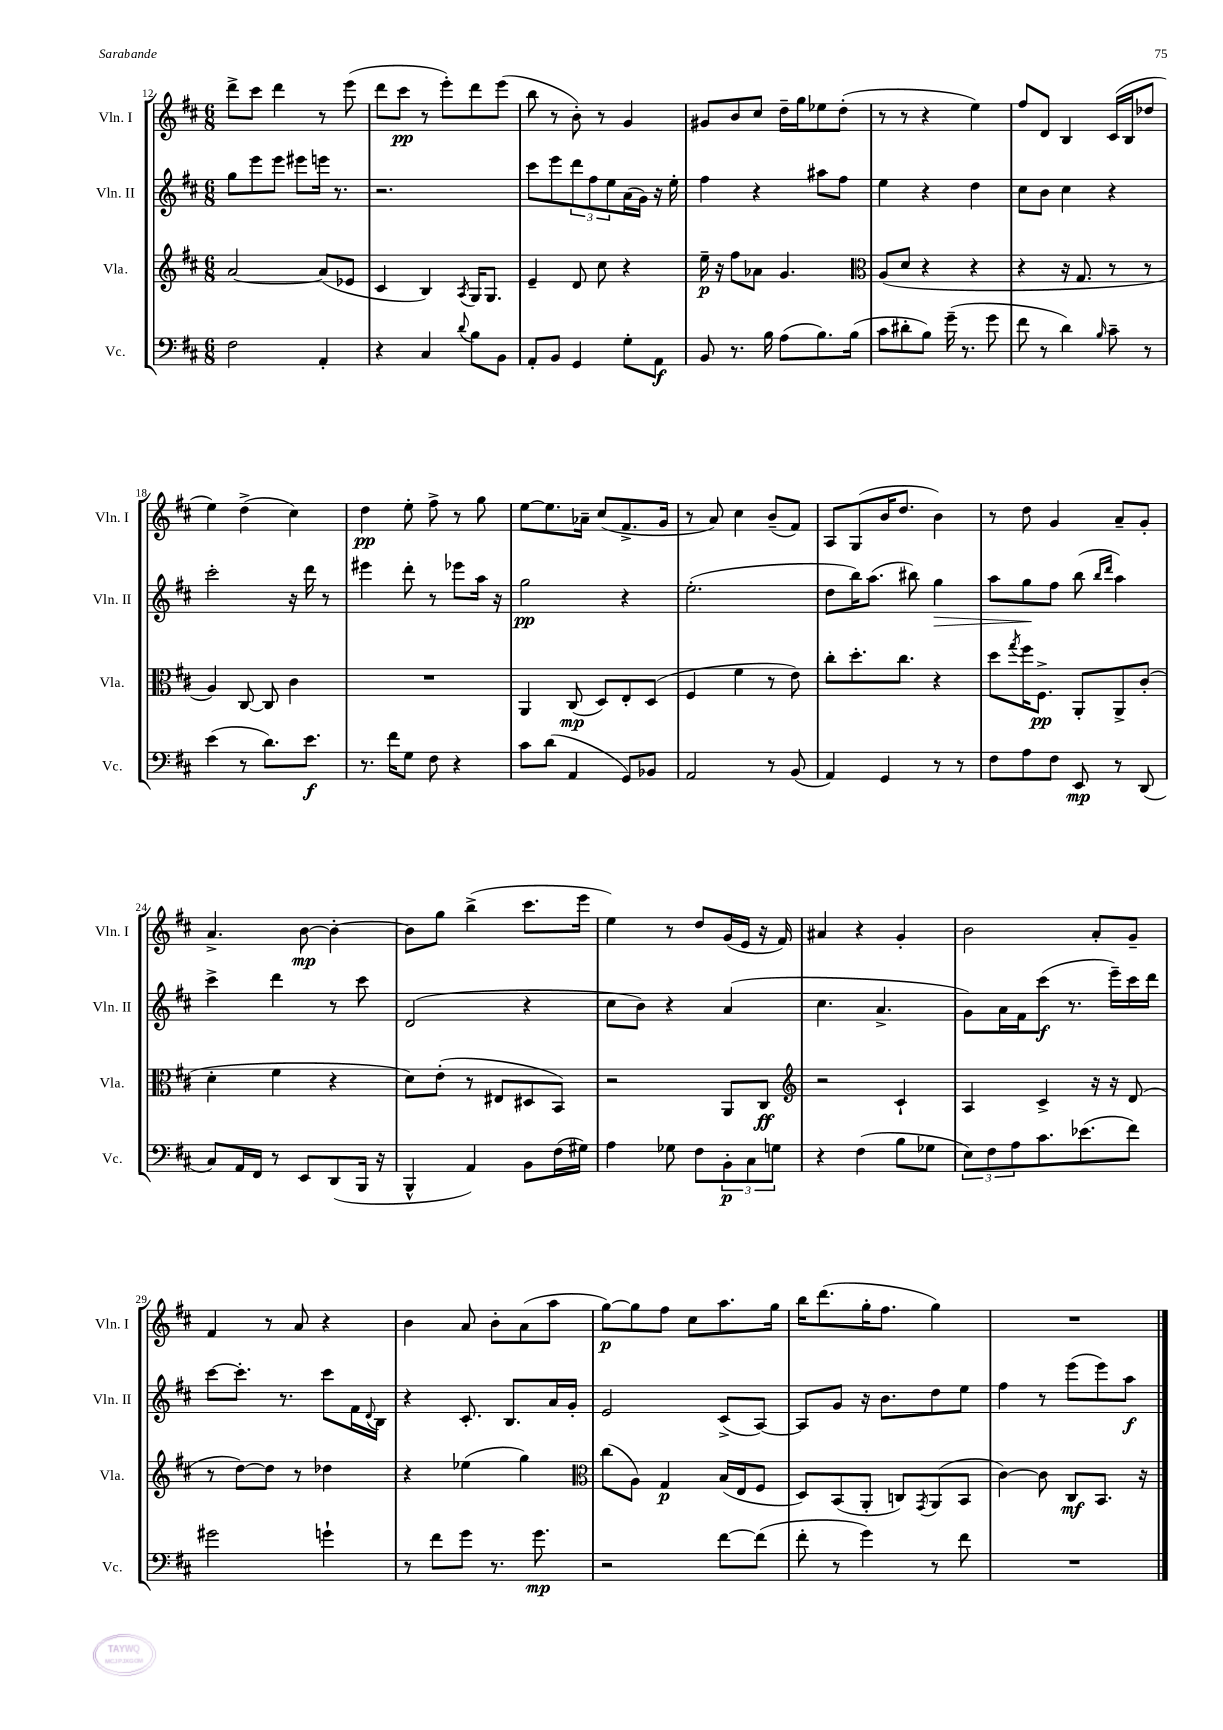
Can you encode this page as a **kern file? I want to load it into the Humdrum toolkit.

**kern	**kern	**kern	**kern
*staff4	*staff3	*staff2	*staff1
*clefF4	*clefG2	*clefG2	*clefG2
*k[f#c#]	*k[f#c#]	*k[f#c#]	*k[f#c#]
*M6/8	*M6/8	*M6/8	*M6/8
2F#	[2a	8gg	8ddd^
.	.	8eee	8ccc#
.	.	8eee	4ddd
.	.	8eee#	.
4AA'	(8a]	16eee	8r
.	.	8.r	.
.	8e-	.	(8eee
=	=	=	=
4r	4c#	2.r	8ddd
.	.	.	8ccc#
4C#	4B)	.	8r
.	.	.	8eee')
8qqd	8qA	.	.
8B	16G	.	8ddd
.	8.G	.	.
8BB	.	.	(8eee
=	=	=	=
8AA'	4e~	8ccc#	8bb
8BB	.	8eee	8r
4GG	8d	12ddd	8b')
.	.	12ff#	.
.	8cc#	.	8r
.	.	12ee	.
8G'	4r	(16a	4g
.	.	16g)	.
8AA	.	16r	.
.	.	16ee'	.
=	=	=	=
8BB	16ee~	4ff#	8g#
.	16r	.	.
8.r	8ff#	.	8b
.	8a-	4r	8cc#
16B	.	.	.
(8A	4.g	.	16dd~
.	.	.	16gg
8.B)	.	8aa#	8ee-
.	.	8ff#	(8dd'
(16B	.	.	.
=	=	=	=
*	*clefC3	*	*
8c#	(8A	4ee	8r
8d#'	8d	.	8r
8B)	4r	4r	4r
(16g~	.	.	.
8.r	.	.	.
.	4r	4dd	4ee)
8g	.	.	.
=	=	=	=
8f#	4r	8cc#	8ff#
8r	.	8b	8d
4d)	16r	4cc#	4B
.	8.G	.	.
16qqB	.	.	.
8c#~	8r	4r	(16c#
.	.	.	16B
8r	8r	.	8dd-
=	=	=	=
(4e	4A)	2ccc#'	4ee)
8r	[8C#	.	(4dd^
8.d)	8C#]	.	.
.	4c#	16r	4cc#)
8.e	.	16ddd	.
.	.	8r	.
=	=	=	=
8.r	2.r	4eee#	4dd
16f#	.	.	.
8G	.	8ddd'	8ee'
8F#	.	8r	8ff#^
4r	.	8eee-	8r
.	.	16aa	8gg
.	.	16r	.
=	=	=	=
8c#	4AA	2gg	[8ee
(8d	.	.	8.ee]
4AA	(8C#	.	.
.	.	.	16a-~
.	8D)	.	(8cc#
8GG)	8E'	4r	8.f#^
8BB-	(8D	.	.
.	.	.	16g
=	=	=	=
2AA	4F#	(2.ee'	8r
.	.	.	8a)
.	4f#	.	4cc#
8r	8r	.	(8b~
(8BB	8e)	.	8f#)
=	=	=	=
4AA)	8cc#'	8dd	8A
.	8.dd'	16bb)	(8G
.	.	(8.aa	.
4GG	.	.	16b
.	8.cc#	.	8.dd
.	.	8bb#)	.
8r	4r	4gg	4b)
8r	.	.	.
=	=	=	=
8F#	8dd	8aa	8r
.	8qgg	.	.
8A	16ff#	8gg	8dd
.	8.F#^	.	.
8F#	.	8ff#	4g
8EE	8AA'	(8bb	.
.	.	16qqbb	.
.	.	16qqddd	.
8r	8AA^	4aa)	8a~
(8DD	(8c#'	.	8g'
=	=	=	=
8C#)	4d'	4ccc#^	4.a^
16AA	.	.	.
16FF#	.	.	.
8r	4f#	4ddd	.
8EE	.	.	[8b
(8DD	4r	8r	4b'_
16BBB	.	8ccc#	.
16r	.	.	.
=	=	=	=
4BBB^^	8d)	(2d	8b]
.	(8e'	.	8gg
4AA)	8r	.	(4bb^
.	8E#	.	.
8BB	8D#	4r	8.ccc#
(16F#	8BB)	.	.
16G#)	.	.	16eee
=	=	=	=
4A	2r	8cc#	4ee)
.	.	8b)	.
8G-	.	4r	8r
8F#	.	.	8dd
12BB'	8AA	(4a	(16g
.	.	.	16e
12C#	.	.	.
.	8C#	.	16r
12G	.	.	.
.	.	.	16f#)
=	=	=	=
*	*clefG2	*	*
4r	2r	4.cc#	4a#
(4F#	.	.	4r
.	.	4.a^	.
8B	4c#`	.	4g'
8G-	.	.	.
=	=	=	=
12E)	4A	8g)	2b
12F#	.	.	.
.	.	16a	.
12A	.	.	.
.	.	16f#	.
8.c#	4c#^	(8ccc#	.
.	.	8.r	.
(8.e-	.	.	.
.	16r	.	8a'
.	16r	16eee~)	.
8f#)	(8d	16ccc#	8g~
.	.	16ddd	.
=	=	=	=
2g#	8r	[8ccc#	4f#
.	[8dd)	8.ccc#']	.
.	8dd]	.	8r
.	.	8.r	.
.	8r	.	8a
4g`	4dd-	8ccc#	4r
.	.	16f#	.
.	.	8qqd	.
.	.	16B	.
=	=	=	=
8r	4r	4r	4b
8f#	.	.	.
8g	(4ee-	8.c#'	8a
8.r	.	.	8b'
.	.	8.B	.
.	4gg)	.	(8a
8.g	.	.	.
.	.	16a	8aa
.	.	16g'	.
=	=	=	=
*	*clefC3	*	*
2r	(8cc#	2e	[8gg)
.	8A)	.	8gg]
.	4G	.	8ff#
.	.	.	8cc#
[8f#	(16B	(8c#^	8.aa
.	16E	.	.
(8f#]	8F#	[8A)	.
.	.	.	16gg
=	=	=	=
8f#'	8D)	8A]	16bb
.	.	.	(8.ddd
8r	(8BB	8g	.
4g)	8AA'	16r	16gg'
.	.	8.b	8.ff#
.	8C)	.	.
.	8qGG	.	.
8r	(8AA	8dd	4gg)
8f#	8BB	8ee	.
=	=	=	=
2.r	[4c#)	4ff#	2.r
.	8c#]	8r	.
.	8C#	(8eee	.
.	8.BB	8eee)	.
.	.	8aa	.
.	16r	.	.
==	==	==	==
*-	*-	*-	*-
